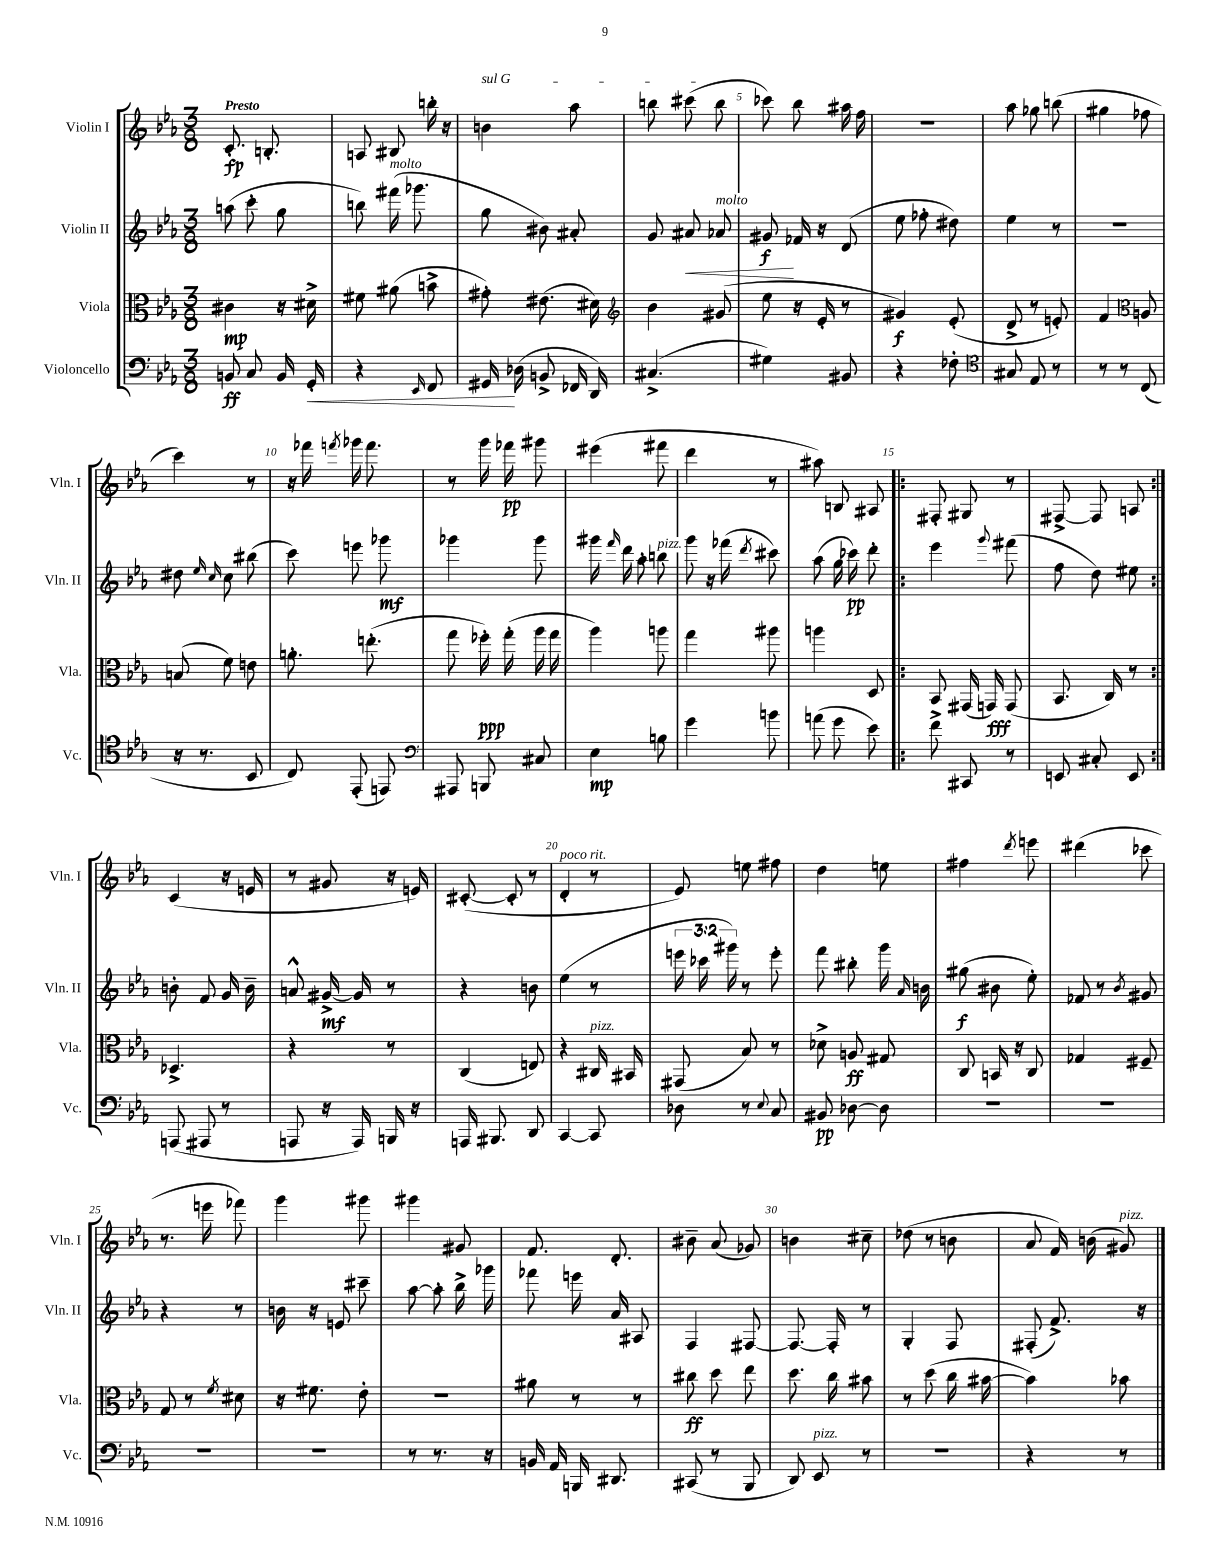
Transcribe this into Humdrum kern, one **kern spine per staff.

**kern	**dynam	**kern	**dynam	**kern	**dynam	**kern	**dynam
*part4	*part4	*part3	*part3	*part2	*part2	*part1	*part1
*staff4	*staff4	*staff3	*staff3	*staff2	*staff2	*staff1	*staff1
*I"Violoncello	*	*I"Viola	*	*I"Violin II	*	*I"Violin I	*
*I'Vc.	*	*I'Vla.	*	*I'Vln. II	*	*I'Vln. I	*
*clefF4	*	*clefC3	*	*clefG2	*	*clefG2	*
*k[b-e-a-]	*	*k[b-e-a-]	*	*k[b-e-a-]	*	*k[b-e-a-]	*
*M3/8	*	*M3/8	*	*M3/8	*	*M3/8	*
=1	=1	=1	=1	=1	=1	=1	=1
!	!	!	!	!	!	!LO:TX:a:B:t=Presto	!
8BBn/	ff	4c#X\	mp	(8aan\	.	8.c'/	fp
8C/	.	.	.	8ccc'\	.	.	.
.	.	.	.	.	.	8.Bn'/	.
16BB/	.	16r	.	8gg\	.	.	.
!	!LO:HP:b	!	!	!	!	!	!
16GG'/	<	16d#X^\	.	.	.	.	.
=2	=2	=2	=2	=2	=2	=2	=2
4r	.	8f#X\	.	8bbn\)	.	8An/	.
!	!	!	!	!LO:TX:a:i:t=molto	!	!	!
.	.	(8a#X\	.	(16fff#X\	.	8B#X/	.
.	.	.	.	8.ggg-X\	.	.	.
16qqEE-/	.	.	.	.	.	.	.
8FF/	.	8bn^\	.	.	.	16bbn'\	.
.	.	.	.	.	.	16r	.
=3	=3	=3	=3	=3	=3	=3	=3
!	!	!	!	!	!	!LO:TX:a:i:t=sul G	!
16GG#X/	.	8g#X'\)	.	8gg\	.	4bn\	.
(16D-X\	[	.	.	.	.	.	.
8BBn^/	.	(8.e#X\	.	8b#X\)	.	.	.
16FF-X/	.	.	.	8a#X'/	.	8aa-\	.
16DD/)	.	16d#X\)	.	.	.	.	.
=4	=4	=4	=4	=4	=4	=4	=4
*	*	*clefG2	*	*	*	*	*
(4.C#X^/	.	4b-\	.	8g/	.	8bbn\	.
!	!	!	!	!	!LO:HP:b	!	!
.	.	.	.	8a#X/	<	(8ccc#X\	.
!	!	!	!	!LO:TX:a:i:t=molto	!	!	!
.	.	(8g#X/	.	8a-X/	.	8bb\	.
=5	=5	=5	=5	=5	=5	=5	=5
4G#X\)	.	8ee-\	.	8g#X/	f	8ccc-X\)	.
.	.	16r	.	16f-X/	[	8bb-\	.
.	.	16e-'/	.	16r	.	.	.
8BB#X/	.	8r	.	(8d/	.	16aa#X\	.
.	.	.	.	.	.	16ff\	.
=6	=6	=6	=6	=6	=6	=6	=6
4r	.	4g#X/)	f	8ee-\	.	4.r	.
.	.	.	.	8ff-X'\	.	.	.
8F-X'\	.	(8e-'/	.	8dd#X\)	.	.	.
=7	=7	=7	=7	=7	=7	=7	=7
*clefC4	*	*	*	*	*	*	*
8G#X/	.	8d^/	.	4ee-\	.	8aa-\	.
8E-/	.	8r	.	.	.	8gg-X\	.
8r	.	8en'/)	.	8r	.	(8bbn\	.
=8	=8	=8	=8	=8	=8	=8	=8
8r	.	4f/	.	4.r	.	4gg#X\	.
8r	.	.	.	.	.	.	.
*	*	*clefC3	*	*	*	*	*
(8C/	.	8An/	.	.	.	8ff-X\	.
!!LO:LB:g=z
=9	=9	=9	=9	=9	=9	=9	=9
16r	.	(8Bn/	.	8dd#X\	.	4ccc\)	.
8.r	.	.	.	.	.	.	.
.	.	.	.	16qqee-/	.	.	.
.	.	.	.	16qqcc/	.	.	.
.	.	8f\)	.	8cc\	.	.	.
8BB-/	.	8en\	.	(8bb#X\	.	8r	.
=10	=10	=10	=10	=10	=10	=10	=10
8C/)	.	8.an'\	.	8ccc\)	.	16r	.
.	.	.	.	.	.	16fff-X\	.
.	.	.	.	.	.	8qfffn/	.
(8EE-'/	.	.	.	8eeen\	.	16ggg-X\	.
.	.	(8.een'\	.	.	.	8.fff\	.
8EEn/)	.	.	.	8ggg-X\	mf	.	.
=11	=11	=11	=11	=11	=11	=11	=11
*clefF4	*	*	*	*	*	*	*
8AAA#X/	.	8gg\	.	4ggg-X\	.	8r	.
8BBBn/	.	16ff-X'\)	ppp	.	.	16ggg\	.
.	.	(16gg'\	.	.	.	16fff-X\	pp
8C#X/	.	16aa-\	.	8ggg-\	.	8ggg#X\	.
.	.	16gg\	.	.	.	.	.
=12	=12	=12	=12	=12	=12	=12	=12
4E-\	mp	4aa-\)	.	16ggg#X\	.	(4eee#X\	.
.	.	.	.	16qqfff/	.	.	.
.	.	.	.	16ddd\	.	.	.
.	.	.	.	8aa-'\	.	.	.
!	!	!	!	!LO:TX:a:i:t=pizz.	!	!	!
8Bn\	.	8aan\	.	8bbn\	.	8fff#X\	.
=13	=13	=13	=13	=13	=13	=13	=13
4g\	.	4gg\	.	8ggg\	.	4ddd\	.
.	.	.	.	16r	.	.	.
.	.	.	.	(16fff-X\	.	.	.
.	.	.	.	8qddd/	.	.	.
8bn\	.	8aa#X\	.	8ccc#X\)	.	8r	.
=14	=14	=14	=14	=14	=14	=14	=14
(8an\	.	4aan\	.	(8aa-\	.	8aa#X\)	.
8g\	.	.	.	16gg\	.	8Bn/	.
.	.	.	.	16ccc-X\)	pp	.	.
8e-\)	.	8D/	.	8ddd'\	.	8A#X/	.
=15!|:	=15!|:	=15!|:	=15!|:	=15!|:	=15!|:	=15!|:	=15!|:
8f^\	.	8BB-/	.	4eee-\	.	8F#X'/	.
8CC#X/	.	(16GG#X/	.	.	.	8G#X/	.
.	.	16GGn/)	fff	.	.	.	.
.	.	.	.	8qqggg/	.	.	.
8r	.	(8GG/	.	(8fff#X\	.	8r	.
=16	=16	=16	=16	=16	=16	=16	=16
8EEn/	.	8.BB-/	.	8ff\	.	[8F#X^/	.
8C#X'/	.	.	.	8dd\)	.	8F#/]	.
.	.	16C/)	.	.	.	.	.
8EE/	.	8r	.	8ee#X\	.	8An/	.
!!LO:LB:g=z
=17:|!	=17:|!	=17:|!	=17:|!	=17:|!	=17:|!	=17:|!	=17:|!
(8AAAn/	.	4.D-X^/	.	8bn'\	.	(4c/	.
8AAA#X/	.	.	.	8f/	.	.	.
8r	.	.	.	16g/	.	16r	.
.	.	.	.	16b~\	.	16en/	.
=18	=18	=18	=18	=18	=18	=18	=18
8AAAn/	.	4r	.	8an^^/	.	8r	.
16r	.	.	.	[16g#X^/	mf	8g#X/	.
16AAA/)	.	.	.	16g#/]	.	.	.
16BBBn/	.	8r	.	8r	.	16r	.
16r	.	.	.	.	.	16en/)	.
=19	=19	=19	=19	=19	=19	=19	=19
16AAAn/	.	(4C/	.	4r	.	([8c#X'/	.
8.BBB#X/	.	.	.	.	.	.	.
.	.	.	.	.	.	8c#'/]	.
8DD/	.	8En/)	.	8bn\	.	8r	.
=20	=20	=20	=20	=20	=20	=20	=20
!	!	!	!	!	!	!LO:TX:a:i:t=poco rit.	!
[4CC/	.	4r	.	(4ee-\	.	4d'/	.
!	!	!LO:TX:a:i:t=pizz.	!	!	!	!	!
8CC/]	.	16C#X/	.	8r	.	8r	.
.	.	16BB#X/	.	.	.	.	.
=21	=21	=21	=21	=21	=21	=21	=21
8D-X\	.	(8GG#X/	.	24eeen\	.	8e-/)	.
.	.	.	.	24ccc-X\	.	.	.
.	.	.	.	24ggg#X\)	.	.	.
8r	.	8B-/)	.	8r	.	8een\	.
8qqE-/	.	.	.	.	.	.	.
8C/	.	8r	.	8eee'\	.	8ff#X\	.
=22	=22	=22	=22	=22	=22	=22	=22
8BB#X/	pp	8d-X^\	.	8fff\	.	4dd\	.
[8D-X\	.	8An/	ff	8bb#X'\	.	.	.
8D-\]	.	8G#X/	.	16ggg\	.	8een\	.
.	.	.	.	16qqa-/	.	.	.
.	.	.	.	16bn\	.	.	.
=23	=23	=23	=23	=23	=23	=23	=23
4.r	.	8C/	.	(8gg#X\	f	4ff#X\	.
.	.	16BBn/	.	8b#X\	.	.	.
.	.	16r	.	.	.	.	.
.	.	.	.	.	.	8qddd/	.
.	.	8C/	.	8ee-'\)	.	8eeen\	.
=24	=24	=24	=24	=24	=24	=24	=24
4.r	.	4G-X/	.	8f-X/	.	(4ddd#X\	.
.	.	.	.	8r	.	.	.
.	.	.	.	8qb-/	.	.	.
.	.	8F#X~/	.	8g#X/	.	8ccc-X\	.
!!LO:LB:g=z
=25	=25	=25	=25	=25	=25	=25	=25
4.r	.	8G/	.	4r	.	8.r	.
.	.	8r	.	.	.	.	.
.	.	.	.	.	.	16eeen\	.
.	.	8qf/	.	.	.	.	.
.	.	8d#X\	.	8r	.	8fff-X\)	.
=26	=26	=26	=26	=26	=26	=26	=26
4.r	.	16r	.	16bn\	.	4ggg\	.
.	.	8.f#X\	.	16r	.	.	.
.	.	.	.	8en/	.	.	.
.	.	8e-'\	.	8ccc#X~\	.	8ggg#X\	.
=27	=27	=27	=27	=27	=27	=27	=27
8r	.	4.r	.	[8aa-\	.	4ggg#X\	.
8.r	.	.	.	8aa-'\]	.	.	.
.	.	.	.	16bb-^\	.	8g#X/	.
16r	.	.	.	16ggg-X\	.	.	.
=28	=28	=28	=28	=28	=28	=28	=28
16BBn/	.	8a#X\	.	8fff-X\	.	8.f/	.
16AA-/	.	.	.	.	.	.	.
16BBBn/	.	8r	.	16eeen\	.	.	.
8.DD#X/	.	.	.	16a-/	.	8.d'/	.
.	.	8r	.	8A#X/	.	.	.
=29	=29	=29	=29	=29	=29	=29	=29
(8CC#X/	.	8cc#X\	ff	4F/	.	8b#X~\	.
8r	.	8dd\	.	.	.	(8a-/	.
8BBB-/	.	8ee-\	.	[8F#X/	.	8g-X/)	.
=30	=30	=30	=30	=30	=30	=30	=30
8DD/)	.	8.dd\	.	8.F#/_	.	4bn\	.
!LO:TX:a:i:t=pizz.	!	!	!	!	!	!	!
8EE-/	.	.	.	.	.	.	.
.	.	16cc\	.	16F#'/]	.	.	.
8r	.	8b#X\	.	8r	.	8cc#X~\	.
=31	=31	=31	=31	=31	=31	=31	=31
4.r	.	8r	.	4G'/	.	(8dd-X\	.
.	.	(8dd\	.	.	.	8r	.
.	.	16cc\	.	8F/	.	8bn\	.
.	.	[16b#X\	.	.	.	.	.
=32	=32	=32	=32	=32	=32	=32	=32
4r	.	4b#\])	.	(8F#X'/	.	8a-/	.
.	.	.	.	8.f^/)	.	16f/)	.
.	.	.	.	.	.	(16bn\	.
!	!	!	!	!	!	!LO:TX:a:i:t=pizz.	!
8r	.	8b-X\	.	.	.	8g#X/)	.
.	.	.	.	16r	.	.	.
==	==	==	==	==	==	==	==
*-	*-	*-	*-	*-	*-	*-	*-
